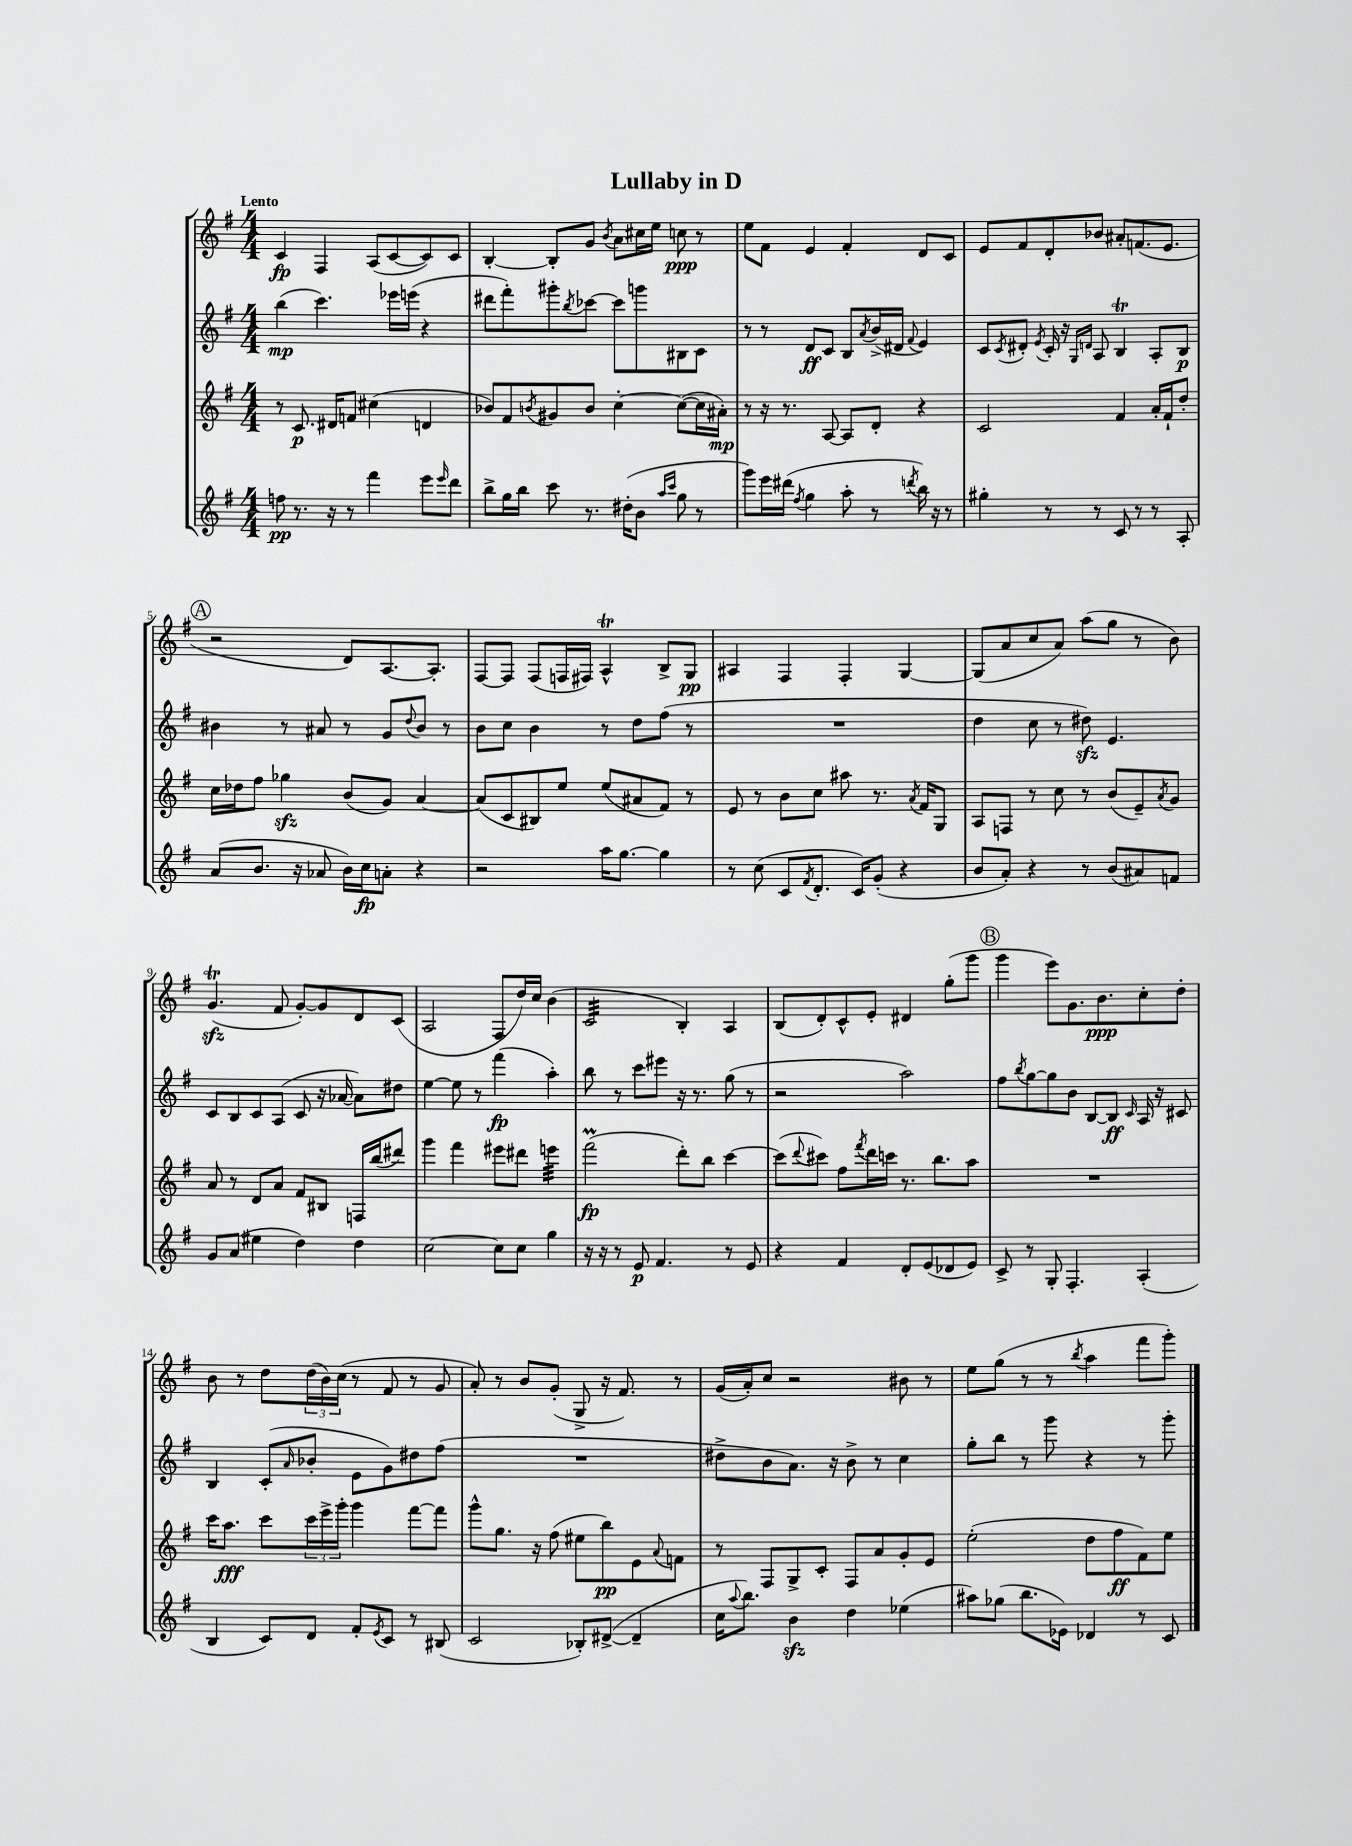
\header { title = "Lullaby in D" }
<<
\new StaffGroup <<
\new Staff = "s0" {
    \clef treble \key g \major \numericTimeSignature \time 4/4 \tempo "Lento"
    c'4\fp fis4 a8( c'8~ c'8) c'8 |
    b4~-. b8-. g'8 \acciaccatura { b'8 } a'8 cis''16 e''16 c''8\ppp r8 |
    e''8 fis'8 e'4 fis'4-. d'8 c'8 |
    e'8 fis'8 d'8-. bes'8 ais'8-. f'8.( e'8. |
    \mark \markup { \circle "A" } r2 d'8) a8.~ a8.-. |
    fis8~ fis8 fis8( f16 fis16) a4-^\trill b8-> g8\pp |
    ais4 fis4 fis4-. g4~ |
    g8( a'8 c''8 a'8) a''8( g''8 r8 b'8) |
    g'4.\trill\sfz( fis'8 g'8~-.) g'8 d'8 c'8( |
    a2 fis8 d''16) c''16 b'4( |
    c'2:32 b4-.) a4 |
    b8( d'8-.) c'8-^ e'8-. dis'4 g''8-.( g'''8 |
    \mark \markup { \circle "B" } g'''4 e'''8) g'8. b'8.\ppp c''8-. d''8-. |
    b'8 r8 d''8 \tuplet 3/2 { d''16( b'16) c''16( } r8 fis'8 r8 g'8 |
    a'8-.) r8 b'8 g'8-.( g8-> r16 fis'8.) r8 |
    g'16( a'16-.) c''8 r2 bis'8 r8 |
    e''8 g''8( r8 r8 \acciaccatura { b''8 } a''4 fis'''8 g'''8-.) \bar "|." |
}
\new Staff = "s1" {
    \clef treble \key g \major \numericTimeSignature \time 4/4
    b''4\mp( c'''4.) ees'''16 e'''16( r4 |
    dis'''8 fis'''8-.) gis'''8-. \acciaccatura { b''8 } ces'''8~ ces'''8 g'''8 bis8 c'8 |
    r8 r8 d'8\ff c'8 b8 \acciaccatura { a'8 } b'16->( dis'16 \appoggiatura { fis'8 } e'4) |
    c'8 \acciaccatura { c'8 } dis'8-. \acciaccatura { e'8 } c'16-. r16 \grace { g16 d'16 } a8 b4\trill a8-. b8\p |
    \mark \markup { \circle "A" } bis'4 r8 ais'8 r8 g'8 \appoggiatura { d''8 } bis'8 r8 |
    b'8 c''8 b'4 r8 d''8 fis''8( r8 |
    R1 |
    d''4 c''8 r8 dis''8\sfz) e'4. |
    c'8 b8 c'8 a8( c'8 r16 aes'16~ aes'8) dis''8 |
    e''4~ e''8 r8 fis'''4\fp( a''4-.) |
    b''8 r8 c'''8 eis'''8 r16 r8. g''8( r8 |
    r2 a''2) |
    \mark \markup { \circle "B" } fis''8 \acciaccatura { b''8 } g''8~ g''8 b'8 b8~ b8\ff \grace { c'16 } a16 r16 cis'8 |
    b4 c'8-.( \grace { a'16 } bes'8-. e'8 g'8) dis''8 fis''8( |
    R1 |
    dis''8-> b'8 a'8.) r16 b'8-> r8 c''4 |
    g''8-. b''8 r8 g'''8 r4 r8 g'''8-. \bar "|." |
}
\new Staff = "s2" {
    \clef treble \key g \major \numericTimeSignature \time 4/4
    r8 c'8.\p dis'16 f'8 cis''4( d'4 |
    bes'8) fis'8 \acciaccatura { b'8 } gis'8 b'8 c''4~-. c''8~( c''16 ais'16-.\mp) |
    r8 r16 r8. a8~ a8 d'8-. r4 |
    c'2 fis'4 a'16-. fis'16-! d''8-. |
    \mark \markup { \circle "A" } c''16 des''16 fis''8 ges''4\sfz b'8( g'8) a'4~ |
    a'8( c'8 bis8) e''8 e''8( ais'8 fis'8) r8 |
    e'8 r8 b'8 c''8 ais''8 r8. \acciaccatura { a'8 } fis'16 g8 |
    a8 f8 r8 c''8 r8 b'8( e'8--) \acciaccatura { a'8 } g'8 |
    a'8 r8 d'8 a'8 fis'8 bis8 f16 b''16( dis'''8) |
    g'''4 fis'''4 eis'''8 dis'''8 e'''4:32 |
    fis'''2\prall\fp( d'''8-.) b''8 c'''4~ |
    c'''8( \appoggiatura { d'''8 } cis'''8) fis''8 \acciaccatura { fis'''8 } d'''16 c'''16 r8. b''8. a''8 |
    \mark \markup { \circle "B" } R1 |
    c'''16 a''8.\fff c'''8 \tuplet 3/2 { c'''16 e'''16-> g'''16-. } g'''4 fis'''8~ fis'''8 |
    g'''8-^ g''8. r16 fis''8( eis''8 b''8\pp) e'8 \appoggiatura { a'8 } f'8 |
    r8 fis8 g8-> c'8-. fis8 a'8 g'8-. e'8 |
    e''2-.( d''8 fis''8\ff fis'8) e''8 \bar "|." |
}
\new Staff = "s3" {
    \clef treble \key g \major \numericTimeSignature \time 4/4
    f''8\pp r8. r16 r8 fis'''4 e'''8 \grace { e'''16 } d'''8 |
    b''8-> g''16 b''16 c'''8 r8. dis''16-.( b'8 \grace { a''16 c'''16 } g''8 r8 |
    g'''8) e'''16 dis'''16( \acciaccatura { fis''8 } g''4 a''8-. r8 \acciaccatura { d'''8 } b''16) r16 r8 |
    gis''4-. r8 r8 c'8 r8 r8 a8-. |
    \mark \markup { \circle "A" } a'8( b'8. r16 aes'8 b'16) c''16\fp a'8-. r4 |
    r2 a''16 g''8.~ g''4 |
    r8 c''8( c'8 \acciaccatura { fis'8 } d'8.-. c'16) g'8-.( r4 |
    b'8 a'8-.) r4 r8 b'8( ais'8) f'8 |
    g'8 a'8( eis''4 d''4) d''4 |
    c''2~ c''8 c''8 g''4 |
    r16 r16 r8 e'8\p fis'4. r8 e'8 |
    r4 fis'4 d'8-. e'8( des'8 e'8) |
    \mark \markup { \circle "B" } c'8-> r8 g8-. fis4.-. a4-.( |
    b4 c'8) d'8 fis'8-. \acciaccatura { e'8 } c'8 r8 bis8( |
    c'2 bes8-.) dis'8~->( dis'4-- |
    c''16 \appoggiatura { a''8 } b''8.) b'4\sfz d''4 ees''4( |
    ais''8) ges''8( b''8. ees'16) des'4 r8 c'8 \bar "|." |
}
>>
>>
